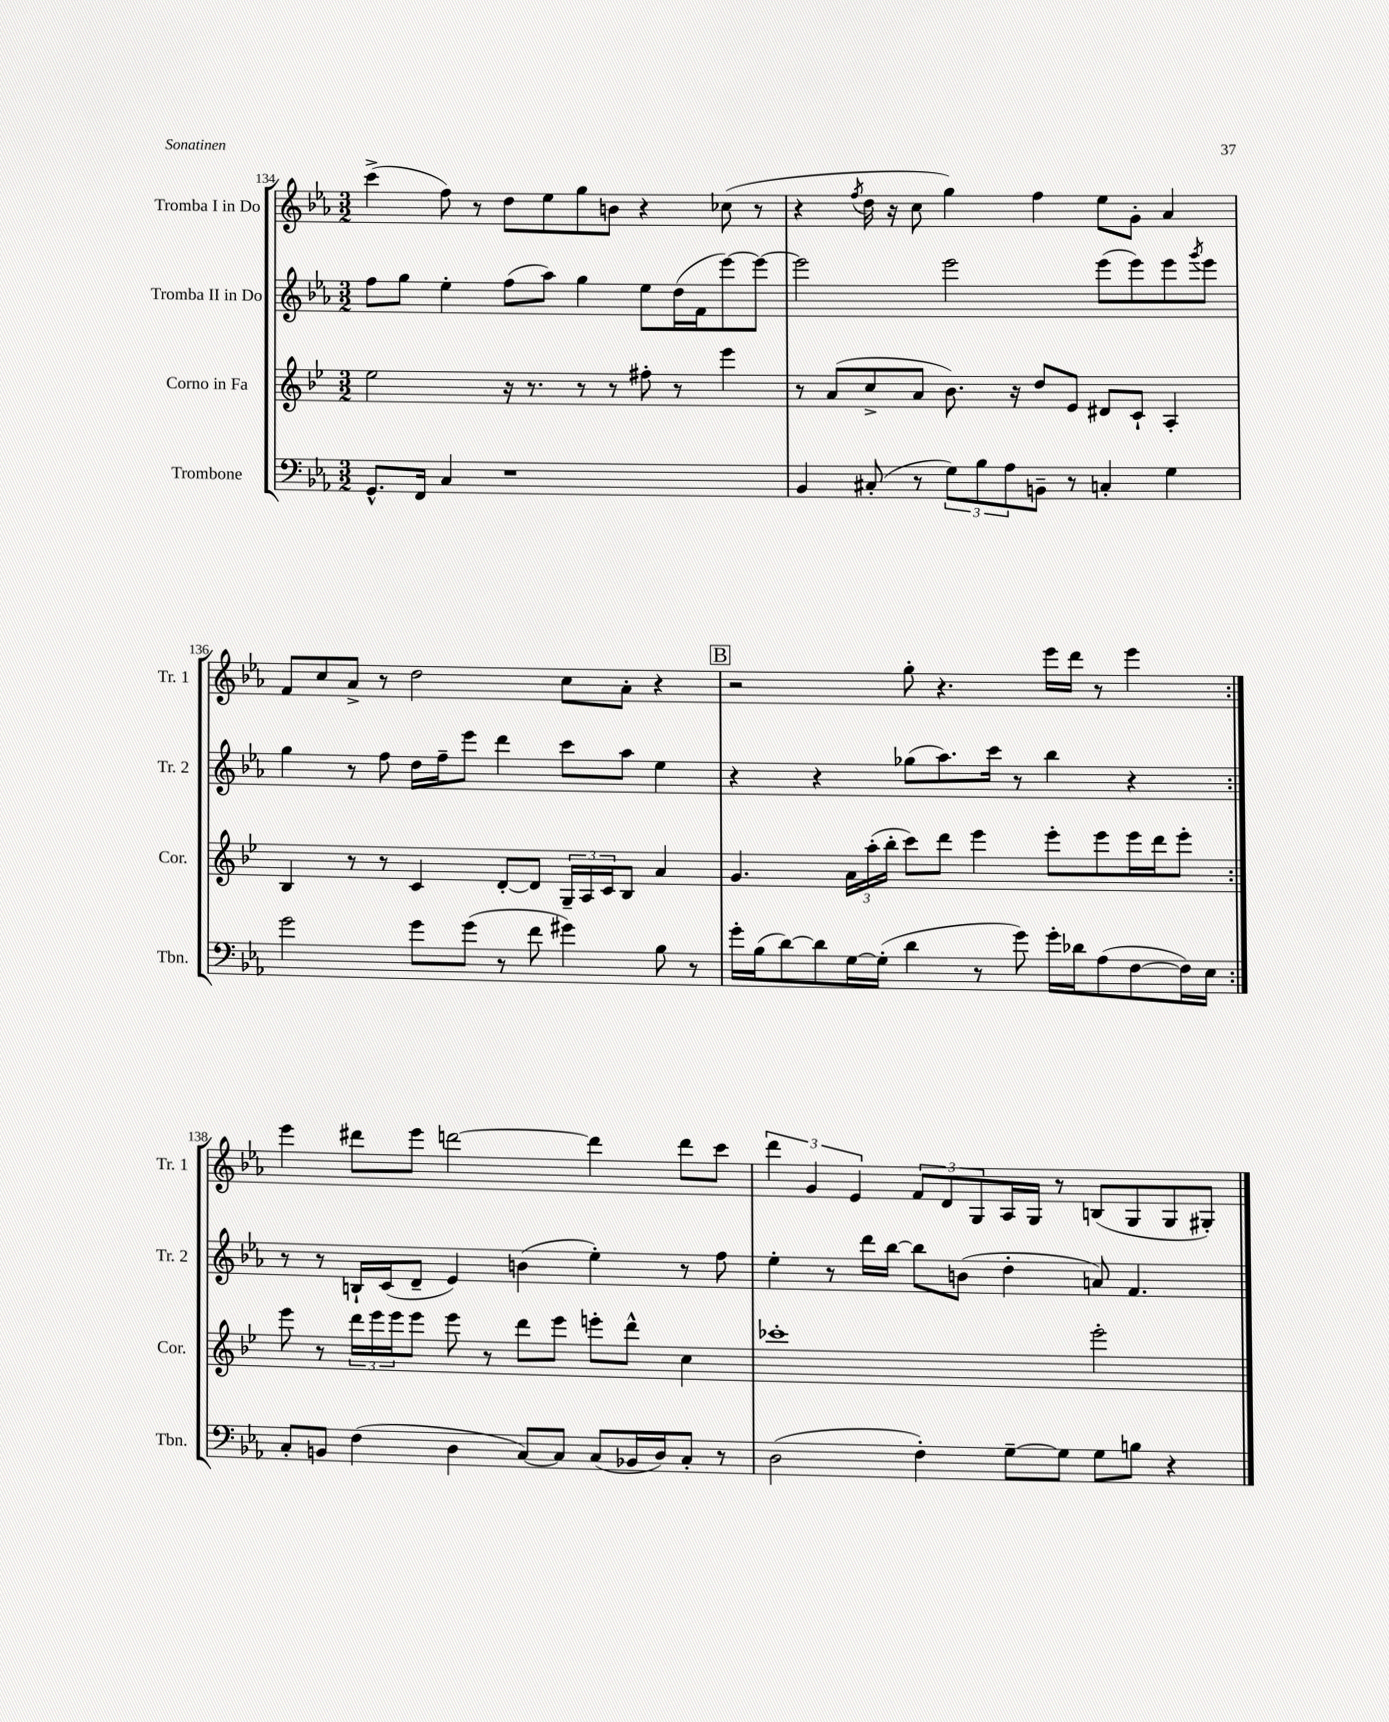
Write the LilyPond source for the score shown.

<<
\new StaffGroup <<
\new Staff = "s0" \with { instrumentName = "Tromba I in Do" shortInstrumentName = "Tr. 1" } {
    \clef treble \key ees \major \numericTimeSignature \time 3/2
    \repeat volta 2 { c'''4->( f''8) r8 d''8 ees''8 g''8 b'8 r4 ces''8( r8 |
    r4 \acciaccatura { f''8 } d''16 r16 c''8 g''4) f''4 ees''8 g'8-. aes'4 |
    f'8 c''8 aes'8-> r8 d''2 c''8 aes'8-. r4 |
    \mark \markup { \box "B" } r2 g''8-. r4. ees'''16 d'''16 r8 ees'''4 | }
    ees'''4 dis'''8 ees'''8 d'''2~ d'''4 d'''8 c'''8 |
    \tuplet 3/2 { d'''4 g'4 ees'4 } \tuplet 3/2 { f'8 d'8 g8 } aes16 g16 r8 b8( g8 g8 gis8-.) \bar "|." |
}
\new Staff = "s1" \with { instrumentName = "Tromba II in Do" shortInstrumentName = "Tr. 2" } {
    \clef treble \key ees \major \numericTimeSignature \time 3/2
    \repeat volta 2 { f''8 g''8 ees''4-. f''8( aes''8) g''4 ees''8 d''16( f'16 ees'''8~) ees'''8~ |
    ees'''2 ees'''2 ees'''8( ees'''8) ees'''8 \acciaccatura { g'''8 } ees'''8 |
    g''4 r8 f''8 d''16 f''16-- ees'''8 d'''4 c'''8 aes''8 ees''4 |
    \mark \markup { \box "B" } r4 r4 ges''8( aes''8.) c'''16 r8 bes''4 r4 | }
    r8 r8 b16-! c'16( d'8-- ees'4) b'4( ees''4-.) r8 f''8 |
    ees''4-. r8 d'''16 bes''16~ bes''8 b'8( d''4-. a'8) f'4. \bar "|." |
}
\new Staff = "s2" \with { instrumentName = "Corno in Fa" shortInstrumentName = "Cor." } {
    \clef treble \key bes \major \numericTimeSignature \time 3/2
    \repeat volta 2 { ees''2 r16 r8. r8 r8 fis''8-. r8 ees'''4 |
    r8 a'8( c''8-> a'8 bes'8.) r16 d''8 ees'8 dis'8 c'8-! a4-. |
    bes4 r8 r8 c'4 d'8~-. d'8 \tuplet 3/2 { g16-- a16 c'16 } bes8 a'4 |
    \mark \markup { \box "B" } g'4. \tuplet 3/2 { a'16 a''16-.( bes''16-. } c'''8) d'''8 ees'''4 ees'''8-. ees'''8 ees'''16 d'''16 ees'''8-. | }
    ees'''8 r8 \tuplet 3/2 { d'''16 ees'''16 ees'''16 } ees'''8 ees'''8 r8 d'''8 ees'''8 e'''8-. d'''8-^ c''4 |
    ces'''1-. ees'''2-. \bar "|." |
}
\new Staff = "s3" \with { instrumentName = "Trombone" shortInstrumentName = "Tbn." } {
    \clef bass \key ees \major \numericTimeSignature \time 3/2
    \repeat volta 2 { g,8.-^ f,16 c4 r1 |
    bes,4 cis8-.( r8 \tuplet 3/2 { g8) bes8 aes8 } b,8-- r8 c4-. g4 |
    g'2 g'8 g'8( r8 f'8 gis'4) bes8 r8 |
    \mark \markup { \box "B" } g'16-. bes16( d'8~) d'8 g16~ g16-.( d'4 r8 g'8) g'16-. des'16 aes8( f8~ f16) ees16 | }
    c8-. b,8 f4( d4 c8~) c8 c8( bes,16 d16) c8-. r8 |
    d2( f4-.) g8~-- g8 g8 b8 r4 \bar "|." |
}
>>
>>
\layout { \context { \Score currentBarNumber = #134 } }
